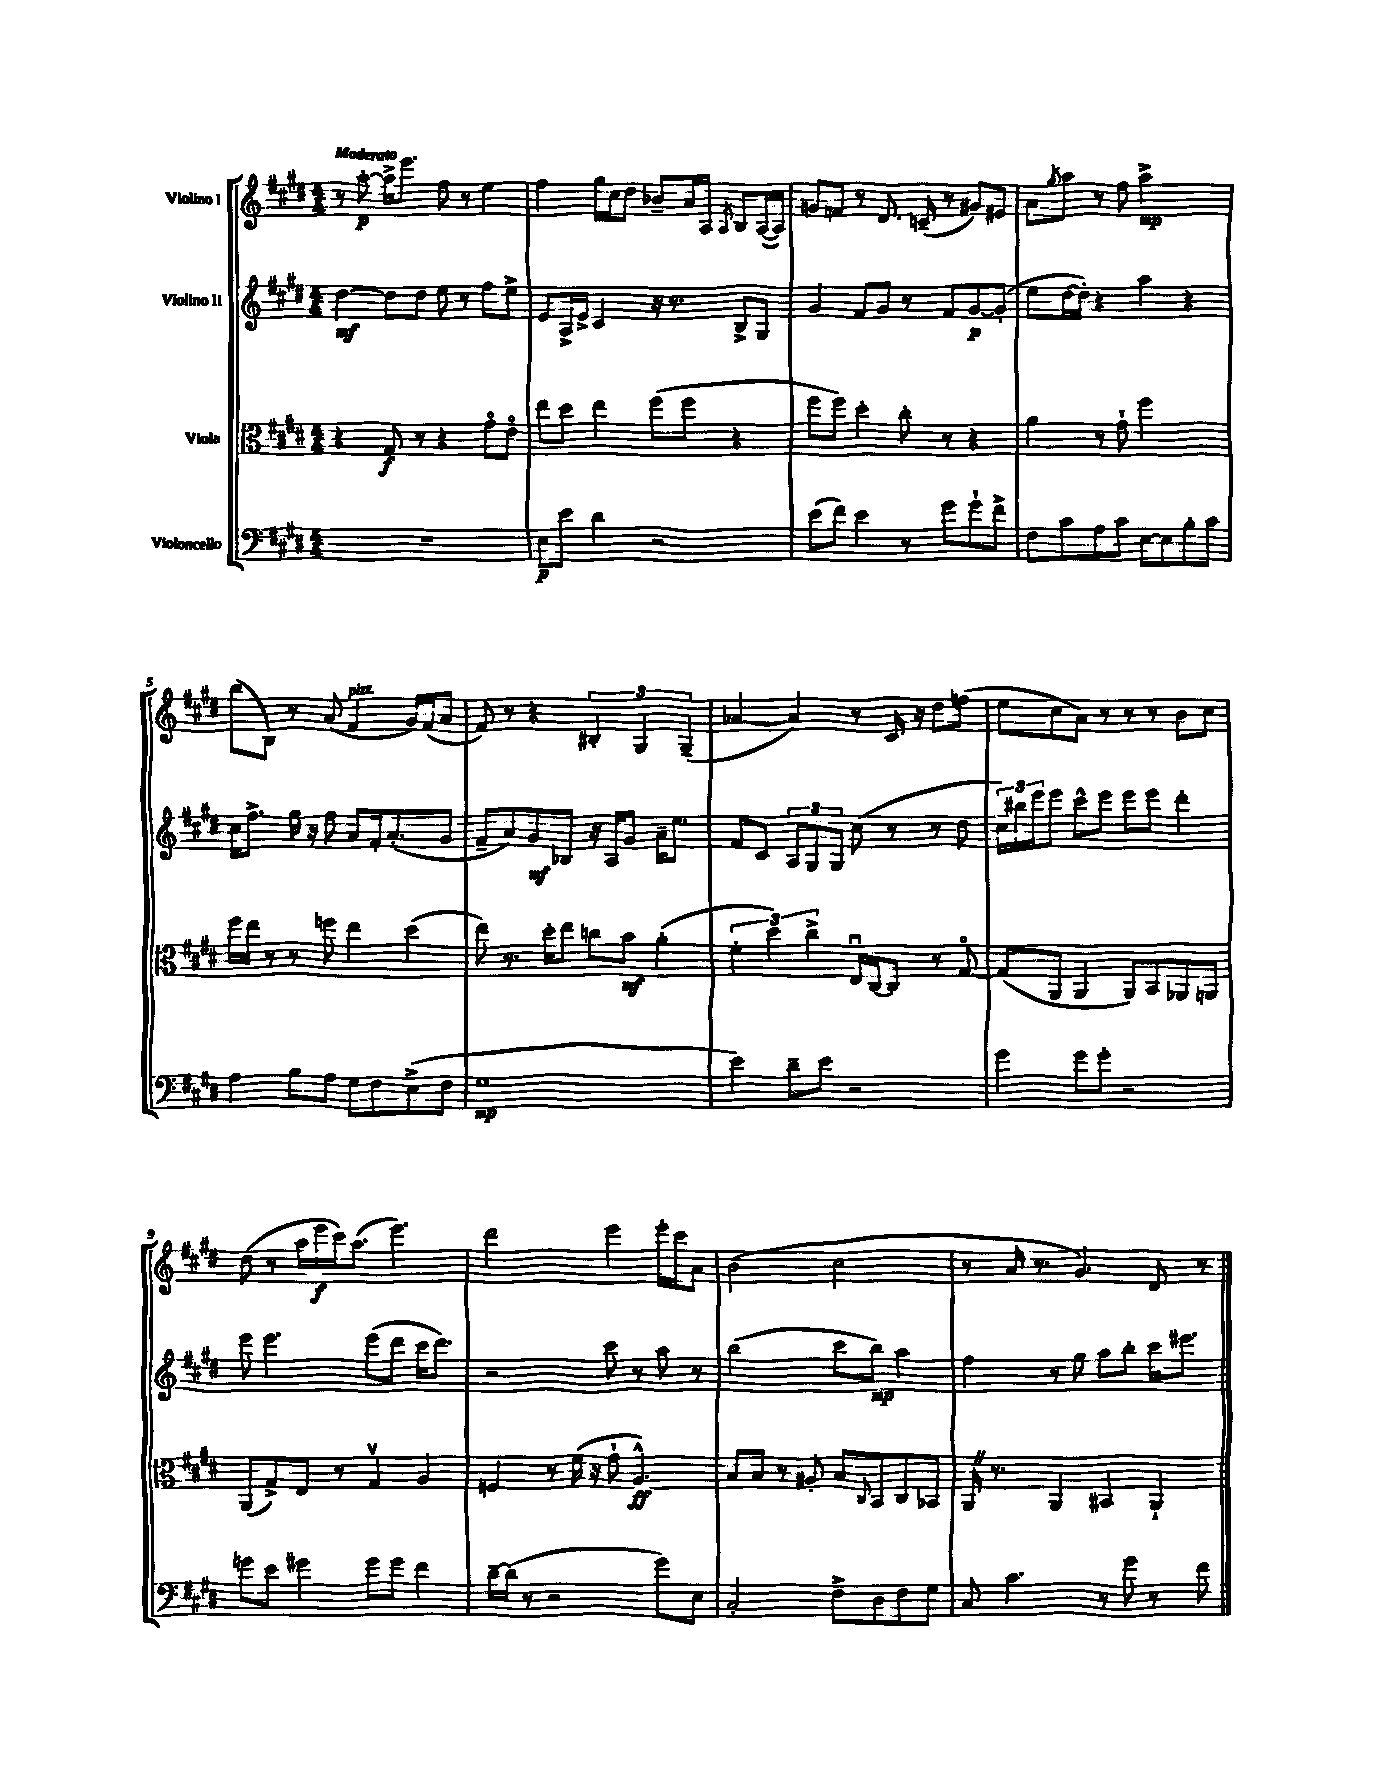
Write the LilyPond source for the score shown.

<<
\new StaffGroup <<
\new Staff = "s0" \with { instrumentName = "Violino I" } {
    \clef treble \key e \major \numericTimeSignature \time 4/4 \tempo "Moderato"
    r8 a''8~-.\p a''16-> e'''8. fis''8 r8 e''4 |
    fis''4 gis''16 cis''16 dis''8 bes'8-- a'16 a16 \acciaccatura { a8 } b8 a16~( a16) |
    g'8 f'8 r8 dis'8. c'16--( r8 gis'8) eis'8 |
    a'8 \acciaccatura { gis''8 } a''8 r8 fis''8 a''2->\mp |
    b''8( b8) r8 a'8( fis'4^\markup { \italic "pizz." } gis'16) fis'16( a'8 |
    fis'8) r8 r4 \tuplet 3/2 { bis4-. gis4 gis4--( } |
    aes'4~ aes'4) r8 cis'16 r16 dis''8 f''8( |
    e''8 cis''8 a'8) r8 r8 r8 b'8 cis''8 |
    dis''8( r8 a''16 e'''16\f cis'''16) a''8.( e'''4.) |
    dis'''2 e'''4 e'''16-. cis'''16 a'8 |
    b'2( cis''2 |
    r8 a'16 r8. gis'4.) dis'8 r8 \bar "|." |
}
\new Staff = "s1" \with { instrumentName = "Violino II" } {
    \clef treble \key e \major \numericTimeSignature \time 4/4
    dis''4~\mf dis''8 dis''8 e''8 r8 fis''8 e''8-> |
    e'8 a16-> e'16-> cis'4 r16 r8. b8-> gis8 |
    gis'4 fis'8 gis'8 r8 fis'8 gis'8~\p gis'8-.( |
    e''8 dis''16~ dis''16-.) r4 a''4 r4 |
    cis''16 fis''8.-> gis''16 r16 fis''8 a'8 fis'16-. a'8.-.( gis'8 |
    fis'8-- a'8) gis'8\mf bes8 r16 a16 gis'8 a'16-- e''8. |
    fis'8 cis'8 \tuplet 3/2 { a8 gis8 gis8 } cis''8( r8 r8 dis''8 |
    \tuplet 3/2 { cis''16) bis''16 e'''16 } e'''8 cis'''8-^ e'''8 e'''8 e'''8 dis'''4-. |
    e'''8 e'''4. e'''8( dis'''8 cis'''16 dis'''8.) |
    r2 cis'''8 r8 a''8 r8 |
    b''2( cis'''8 b''8\mp) a''4 |
    fis''4 r8 gis''8 a''8 b''8-. cis'''16 eis'''8. \bar "|." |
}
\new Staff = "s2" \with { instrumentName = "Viola" } {
    \clef alto \key e \major \numericTimeSignature \time 4/4
    r4 gis8\f r8 r4 gis'8\flageolet e'8\flageolet |
    e''8 dis''8 e''4 fis''8( fis''8 r4 |
    fis''8 fis''8) dis''4-. cis''8-. r8 r4 |
    a'4 r8 gis'8-! fis''2 |
    fis''16 e''16 r8 r8 f''8 e''4 dis''4( |
    e''8) r8. dis''16-. e''8 c''8 b'8\mf a'4-.( |
    \tuplet 3/2 { fis'4-. dis''4) cis''4-> } e16\downbow cis16~ cis8 r8 gis8~\flageolet |
    gis8( a,8 a,4 a,8) b,8 aes,8 a,8 |
    a,8( gis8->) e8 r8 gis4\upbow a4 |
    f4 r8 fis'16( r16 gis'8-! a4.-^\ff) |
    b8 b8 r8 ais8-. b8 \appoggiatura { cis8 } b,8 cis8 bes,8 |
    a,16 \once \override BreathingSign.text = \markup { \musicglyph "scripts.caesura.straight" } \breathe r8. a,4 bis,4 a,4-! \bar "|." |
}
\new Staff = "s3" \with { instrumentName = "Violoncello" } {
    \clef bass \key e \major \numericTimeSignature \time 4/4
    R1 |
    e8\p e'8 dis'4 r2 |
    e'8( fis'8) e'4 r8 gis'8 gis'8-! fis'8-> |
    fis8 cis'8 a8 cis'8 e8~ e8 b8-. cis'8 |
    a4 b8 a8 gis8 fis8 e8->( fis8 |
    gis1\mp |
    e'4) dis'8-- e'8 r2 |
    gis'4 gis'8 gis'8-. r2 |
    g'8 e'8 gis'4 gis'8 gis'8 fis'4 |
    dis'16~-- dis'16( r8 r2 gis'8) e8 |
    cis2-. fis8-> dis8 fis8 gis8 |
    cis8 cis'4. r8 gis'8 r8 fis'8 \bar "|." |
}
>>
>>
